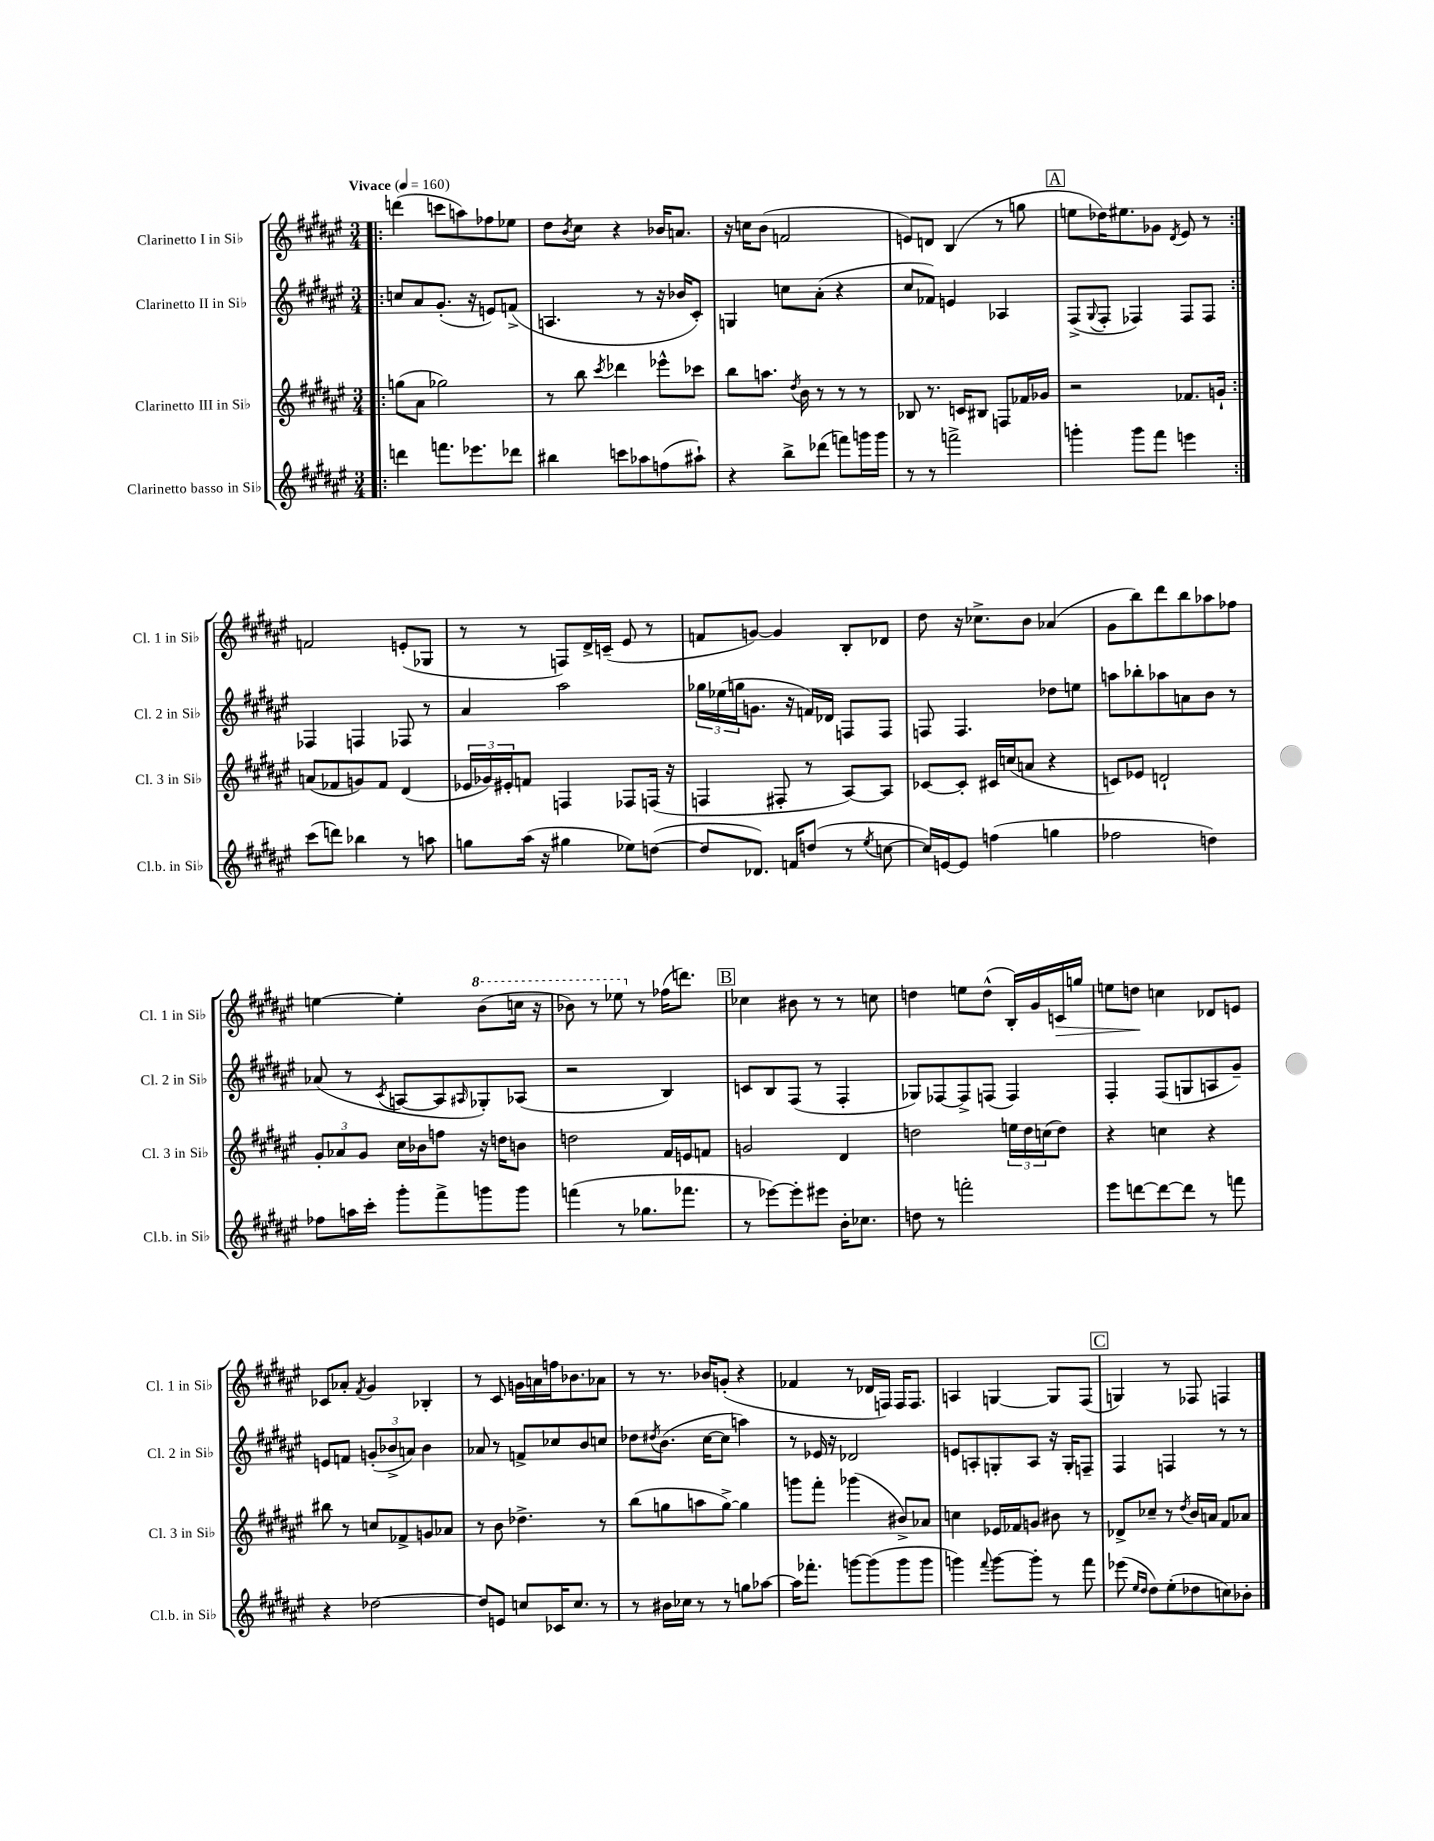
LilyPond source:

<<
\new StaffGroup <<
\new Staff = "s0" \with { instrumentName = "Clarinetto I in Sib" shortInstrumentName = "Cl. 1 in Sib" } {
    \clef treble \key fis \major \numericTimeSignature \time 3/4 \tempo "Vivace" 4 = 160
    \repeat volta 2 { \bar ".|:" d'''4( c'''8 a''8) fes''8 ees''8 |
    dis''8 \acciaccatura { b'8 } cis''8 r4 bes'16 a'8. |
    r16 c''16 b'8( f'2 |
    e'8) d'8 b4( r8 g''8 |
    \mark \markup { \box "A" } e''8 des''16) eis''8. ges'8 \acciaccatura { dis'8 } eis'8 r8 | }
    f'2 e'8-.( ges8 |
    r8 r8 f8) dis'16-> c'16--( eis'8 r8 |
    f'8 g'8~) g'4 b8-. des'8 |
    dis''8 r16 ces''8.-> b'8 aes'4( |
    gis'8 b''8) dis'''8 b''8 aes''8 fes''8 |
    e''4~ e''4-. \ottava #1 b''8( c'''16 r16 |
    bes''8) r8 ees'''8 \ottava #0 r8 fes''16( d'''8.) |
    \mark \markup { \box "B" } ces''4 bis'8 r8 r8 c''8 |
    d''4 e''8 d''8-^( b16-.) gis'16 c'16\> g''16 |
    e''8 d''8\! c''4 des'8 e'8 |
    ces'8 aes'8-. \acciaccatura { fis'8 } gis'4 bes4-. |
    r8 cis'8 g'16 a'16 f''16 bes'8. aes'8 |
    r8 r8. bes'16 g'8-.( r4 |
    fes'4 r8 des'16 f16) f16 f8. |
    a4 g4~ g8 fis8( |
    \mark \markup { \box "C" } g4) r8 fes8 f4 \bar "|." |
}
\new Staff = "s1" \with { instrumentName = "Clarinetto II in Sib" shortInstrumentName = "Cl. 2 in Sib" } {
    \clef treble \key fis \major \numericTimeSignature \time 3/4
    \repeat volta 2 { \bar ".|:" c''8 ais'8 gis'8.-.( r16 e'8) f'8->( |
    a4. r8 r16 bes'16 cis'8-.) |
    g4 c''8 ais'8-.( r4 |
    cis''8 fes'8) e'4 aes4 |
    \mark \markup { \box "A" } fis8->( \appoggiatura { gis8 } fis8-. fes4) fes8 fes8 | }
    fes4 f4 fes8 r8 |
    ais'4 ais''2 |
    \tuplet 3/2 { ges''16 ees''16( g''16 } g'8. r16 f'16) des'16 f8 f8 |
    f8 f4. des''8 e''8 |
    a''8 bes''8-. aes''8 a'8 b'8 r8 |
    aes'8( r8 \acciaccatura { cis'8 } a8~ a8 \grace { ais16 } ges8-.) aes8( |
    r2 b4) |
    \mark \markup { \box "B" } c'8 b8 fis8( r8 fis4-. |
    ges8) fes8~ fes8-> f8( f4) |
    fis4-. fis8( g8 a8 gis'8--) |
    e'8 f'8 \tuplet 3/2 { g'8-.( bes'8-> a'8) } bes'4 |
    aes'8 r8 f'8-> ces''8 b'8 c''8 |
    des''8 \acciaccatura { dis''8 } b'8.( cis''16~ cis''8 a''4) |
    r8 ees'16 r16 des'2 |
    e'8 a8-. g8-. a8 r16 g16-. f8-- |
    \mark \markup { \box "C" } fis4 f4 r8 r8 \bar "|." |
}
\new Staff = "s2" \with { instrumentName = "Clarinetto III in Sib" shortInstrumentName = "Cl. 3 in Sib" } {
    \clef treble \key fis \major \numericTimeSignature \time 3/4
    \repeat volta 2 { \bar ".|:" g''8( ais'8 ges''2) |
    r8 b''8 \acciaccatura { cis'''8 } des'''4 ees'''8-^ ces'''8 |
    b''8 a''8. \acciaccatura { dis''8 } b'16 r8 r8 r8 |
    bes8 r8. c'16 bis8 f8 fes'16 ges'16 |
    \mark \markup { \box "A" } r2 fes'8. g'16-! | }
    a'8( fes'8 g'8) fes'8 dis'4( |
    \tuplet 3/2 { ees'16 ges'16) eis'16-. } f'8 f4 fes8 f16( r16 |
    f4 fis8-. r8 ais8~) ais8 |
    ces'8~ ces'8-. cis'16 c''16( a'8 r4 |
    c'8) ees'8 d'2-! |
    \tuplet 3/2 { gis'8-. aes'8 gis'8 } cis''16 bes'16 f''8 r16 d''16 b'8 |
    d''2 fis'16 e'16 f'8 |
    \mark \markup { \box "B" } g'2 dis'4 |
    d''2 \tuplet 3/2 { e''16 d''16 c''16( } d''8) |
    r4 c''4 r4 |
    bis''8 r8 c''8 fes'8-> g'8 aes'8 |
    r8 b'8 des''4.-> r8 |
    b''8( g''8 a''8 g''8~->) g''4 |
    g'''8 fis'''8-. ges'''4( bis'8->) aes'8 |
    c''4 ees'16 fes'16 g'8 bis'8 r8 |
    \mark \markup { \box "C" } des'8-> ces''8-- r8 \acciaccatura { dis''8 } b'16 a'16 fis'8 aes'8 \bar "|." |
}
\new Staff = "s3" \with { instrumentName = "Clarinetto basso in Sib" shortInstrumentName = "Cl.b. in Sib" } {
    \clef treble \key fis \major \numericTimeSignature \time 3/4
    \repeat volta 2 { \bar ".|:" d'''4 f'''8. ees'''8. des'''8 |
    bis''4 c'''8 aes''8 f''8( ais''8-!) |
    r4 b''8-> des'''8( f'''8) g'''16 g'''16 |
    r8 r8 f'''2-> |
    \mark \markup { \box "A" } g'''4-. g'''8 fis'''8 e'''4 | }
    cis'''8( d'''8) bes''4 r8 a''8 |
    g''8 ais''16( r16 gis''4 ees''8) d''8~( |
    d''8 des'8.) f'16 d''8( r8 \acciaccatura { eis''8 } c''8~ |
    c''16) e'16~ e'8 f''4( g''4 |
    fes''2 d''4) |
    fes''8 a''16 cis'''16-. gis'''8-. fis'''8-> g'''8 g'''8 |
    f'''4( r8 ges''8. fes'''8. |
    \mark \markup { \box "B" } r8 ees'''8~) ees'''8-. eis'''8 b'16-. ces''8. |
    d''8 r8 f'''2-. |
    eis'''8 d'''8~ d'''8~ d'''8 r8 f'''8 |
    r4 des''2~ |
    des''8 e'8 c''8 ces'16 c''8. r8 |
    r8 bis'16 ces''16 r8 r8 g''8 aes''8~ |
    aes''16 fes'''8.-. g'''8~ g'''8( g'''8 g'''8 |
    g'''4) \appoggiatura { fis'''8 } g'''8~ g'''8-. r8 fis'''8 |
    \mark \markup { \box "C" } ees'''8( \grace { eis''16 dis''16 } dis''8) eis''8-.( des''8 c''8) bes'8-. \bar "|." |
}
>>
>>
\layout { \context { \Score \remove "Bar_number_engraver" } }
